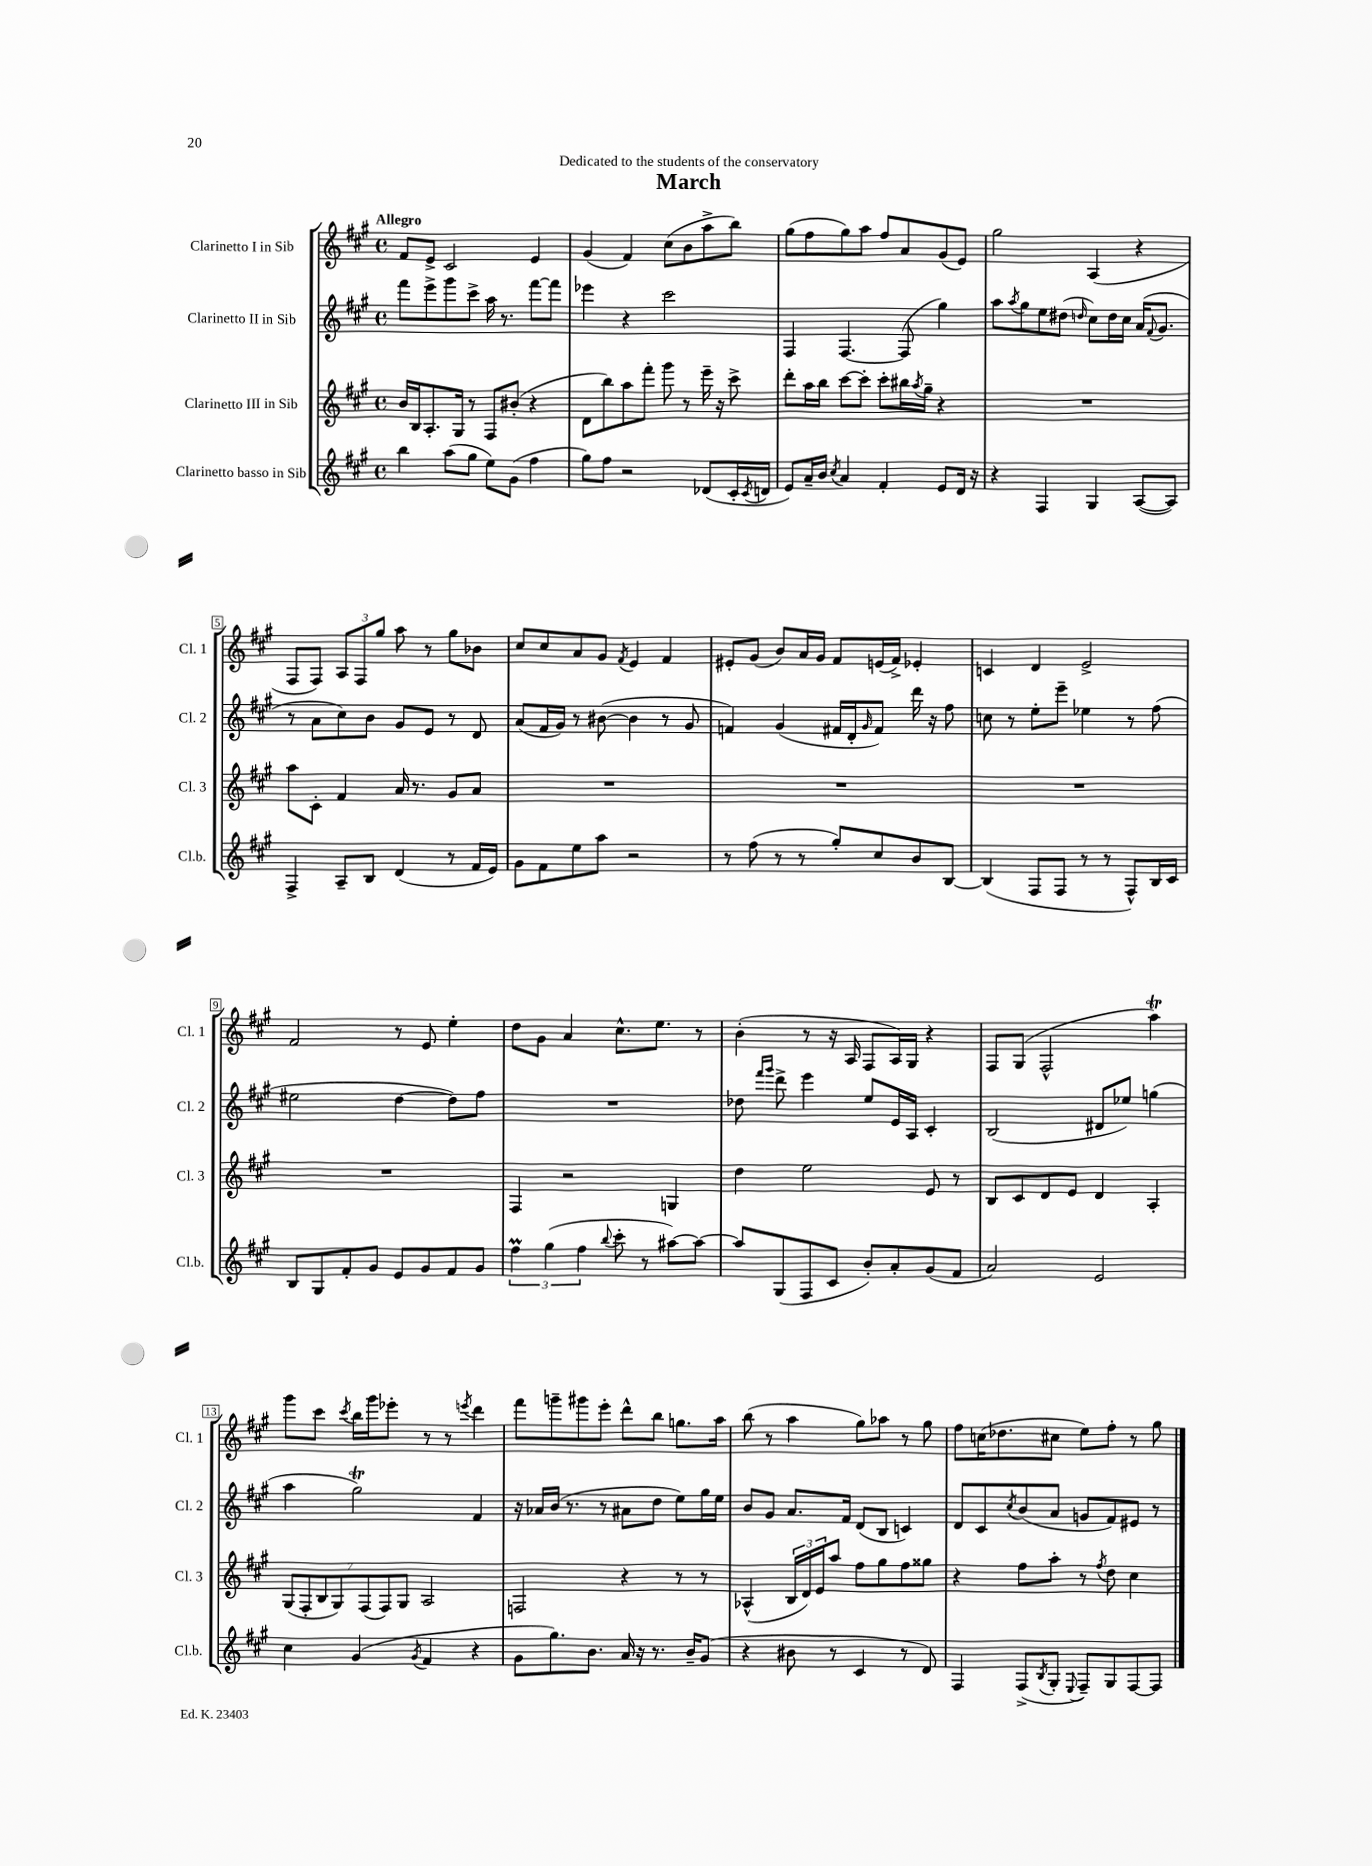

**kern	**kern	**kern	**kern
*staff4	*staff3	*staff2	*staff1
*clefG2	*clefG2	*clefG2	*clefG2
*k[f#c#g#]	*k[f#c#g#]	*k[f#c#g#]	*k[f#c#g#]
*M4/4	*M4/4	*M4/4	*M4/4
*met(c)	*met(c)	*met(c)	*met(c)
4bb	16b	8fff#	8f#
.	16B	.	.
.	8.A'	8eee^	8e^
(8aa	.	8ggg#	2c#
.	16G#	.	.
8gg#	8r	8ccc#^	.
8ee)	8F#	16aa	.
.	.	8.r	.
(8g#	(8b#'	.	.
4ff#	4r	[8fff#	4e
.	.	8fff#]	.
=	=	=	=
8gg#)	8d	4eee-	(4g#
8ff#	8bb)	.	.
2r	8aa	4r	4f#)
.	8fff#'	.	.
.	8ggg#	2ccc#	(8cc#
.	8r	.	8b
(8d-	16eee~	.	8aa^
.	16r	.	.
16c#'	8ccc#^	.	8bb)
8qc#	.	.	.
16d	.	.	.
=	=	=	=
8e)	8ddd'	4F#	(8gg#
16a~	16aa	.	8ff#
16b	16bb	.	.
8qcc#	.	.	.
4a	[8ccc#	[4.F#	8gg#)
.	8ccc#']	.	8aa
4f#'	8ccc#'	.	8ff#
.	16bb#	(8F#]	8a
.	8qaa	.	.
.	16gg#~	.	.
8e	4r	4gg#)	(8g#
16d	.	.	8e)
16r	.	.	.
=	=	=	=
4r	1r	8aa	2gg#
.	.	8qaa	.
.	.	8gg#	.
4F#	.	8ee	.
.	.	(8dd#	.
.	.	16qqdd	.
4G#	.	8cc#)	(4A
.	.	16dd	.
.	.	16cc#	.
([8A	.	(16a	4r
.	.	8qqf#	.
.	.	8.g#	.
8A])	.	.	.
=	=	=	=
4F#^	8aa	8r	8F#
.	8c#'	8a	8F#)
8A~	4f#	8cc#)	12A
.	.	.	12F#
8B	.	8b	.
.	.	.	12gg#
(4d	16a	8g#	8aa
.	8.r	.	.
.	.	8e	8r
8r	8g#	8r	8gg#
16f#	8a	8d	8b-
16e)	.	.	.
=	=	=	=
8g#	1r	(8a	8cc#
8f#	.	16f#	8cc#
.	.	16g#)	.
8ee	.	8r	8a
8aa	.	([8b#	8g#
.	.	.	8qf#
2r	.	4b#]	4e
.	.	8r	4f#
.	.	8g#	.
=	=	=	=
8r	1r	4f)	8e#'
(8ff#	.	.	(8g#
8r	.	(4g#	8b)
8r	.	.	16a
.	.	.	16g#
8gg#')	.	16f#	8f#
.	.	16d'	.
.	.	16qqg#	.
8cc#	.	8f#)	(16e
.	.	.	16f#^)
8b	.	16ddd	4e-'
.	.	16r	.
[8B	.	8ff#	.
=	=	=	=
(4B]	1r	8cc	4c
.	.	8r	.
8F#	.	8ee'	4d
8F#	.	8eee~	.
8r	.	4ee-	2e^
8r	.	.	.
8F#^^)	.	8r	.
16B	.	(8ff#	.
16c#	.	.	.
=	=	=	=
8B	1r	2ee#	2f#
8G#	.	.	.
8f#'	.	.	.
8g#	.	.	.
8e	.	[4dd	8r
8g#	.	.	8e
8f#	.	8dd])	4ee'
8g#	.	8ff#	.
=	=	=	=
6ff#	4F#	1r	8dd
.	.	.	8g#
(6gg#	.	.	.
.	2r	.	4a
6ff#	.	.	.
8qqbb	.	.	.
8ccc#'	.	.	8.cc#^^
8r	.	.	.
.	.	.	8.ee
[8aa#)	4G	.	.
8aa#_	.	.	8r
=	=	=	=
8aa#]	4dd	8dd-	(4b'
.	.	16qqfff#	.
.	.	16qqggg#	.
(8G#	.	8ddd^	.
8F#	2ee	4eee	8r
8c#	.	.	16r
.	.	.	16A
8b')	.	8ee	8F#
8a'	.	16e	16A)
.	.	16A	16G#
(8g#	8e	4c#'	4r
8f#	8r	.	.
=	=	=	=
2a)	8B	(2B	8F#
.	8c#	.	(8G#
.	8d	.	2F#^^
.	8e	.	.
2e	4d	8d#	.
.	.	8ee-)	.
.	4A'	(4gg	4aa)
=	=	=	=
4cc#	(14G#	4aa	8ggg#
.	14F#'	.	.
.	.	.	8ccc#
.	14B	.	.
.	14G#)	.	.
.	.	.	8qccc#
(4g#	.	2gg#)	16bb
.	(14F#	.	.
.	.	.	16ggg#
.	14F#)	.	.
.	.	.	8eee-'
.	14G#	.	.
8qg#	.	.	.
4f#	2A	.	8r
.	.	.	8r
.	.	.	8qeee
4r	.	4f#	4ddd
=	=	=	=
8g#	2F	16r	8fff#
.	.	16a-	.
8.gg#)	.	(16b	8ggg~
.	.	8.r	.
.	.	.	8ggg#
8.b	.	.	.
.	.	8r	8eee'
16a	4r	8a#	8ddd^^
16r	.	.	.
8.r	.	8dd	8bb
.	8r	8ee)	8.gg
16b~	.	.	.
(8g#	8r	16gg#	.
.	.	16ee	16aa
=	=	=	=
4r	(4A-^^	8b	(8bb
.	.	8g#	8r
8b#	24B	8.a	4aa
.	24d)	.	.
.	24e	.	.
8r	8aa	.	.
.	.	16f#	.
4c#	8ff#	(8d	8gg#)
.	8gg#	8B	8aa-
8r	8ff#	4c)	8r
8d)	8gg##	.	8gg#
=	=	=	=
4F#	4r	8d	8ff#
.	.	8c#	(16cc
.	.	.	8.dd-
.	.	8qcc#	.
(8F#^	8ff#	(8b	.
8qB	.	.	.
8G#'	8aa'	8a	8cc#
8qqE	.	.	.
8F#~)	8r	8g	8ee)
.	8qff#	.	.
8G#	8dd	8f#)	8ff#'
[8F#	4cc#	8e#	8r
8F#]	.	8r	8gg#
==	==	==	==
*-	*-	*-	*-
